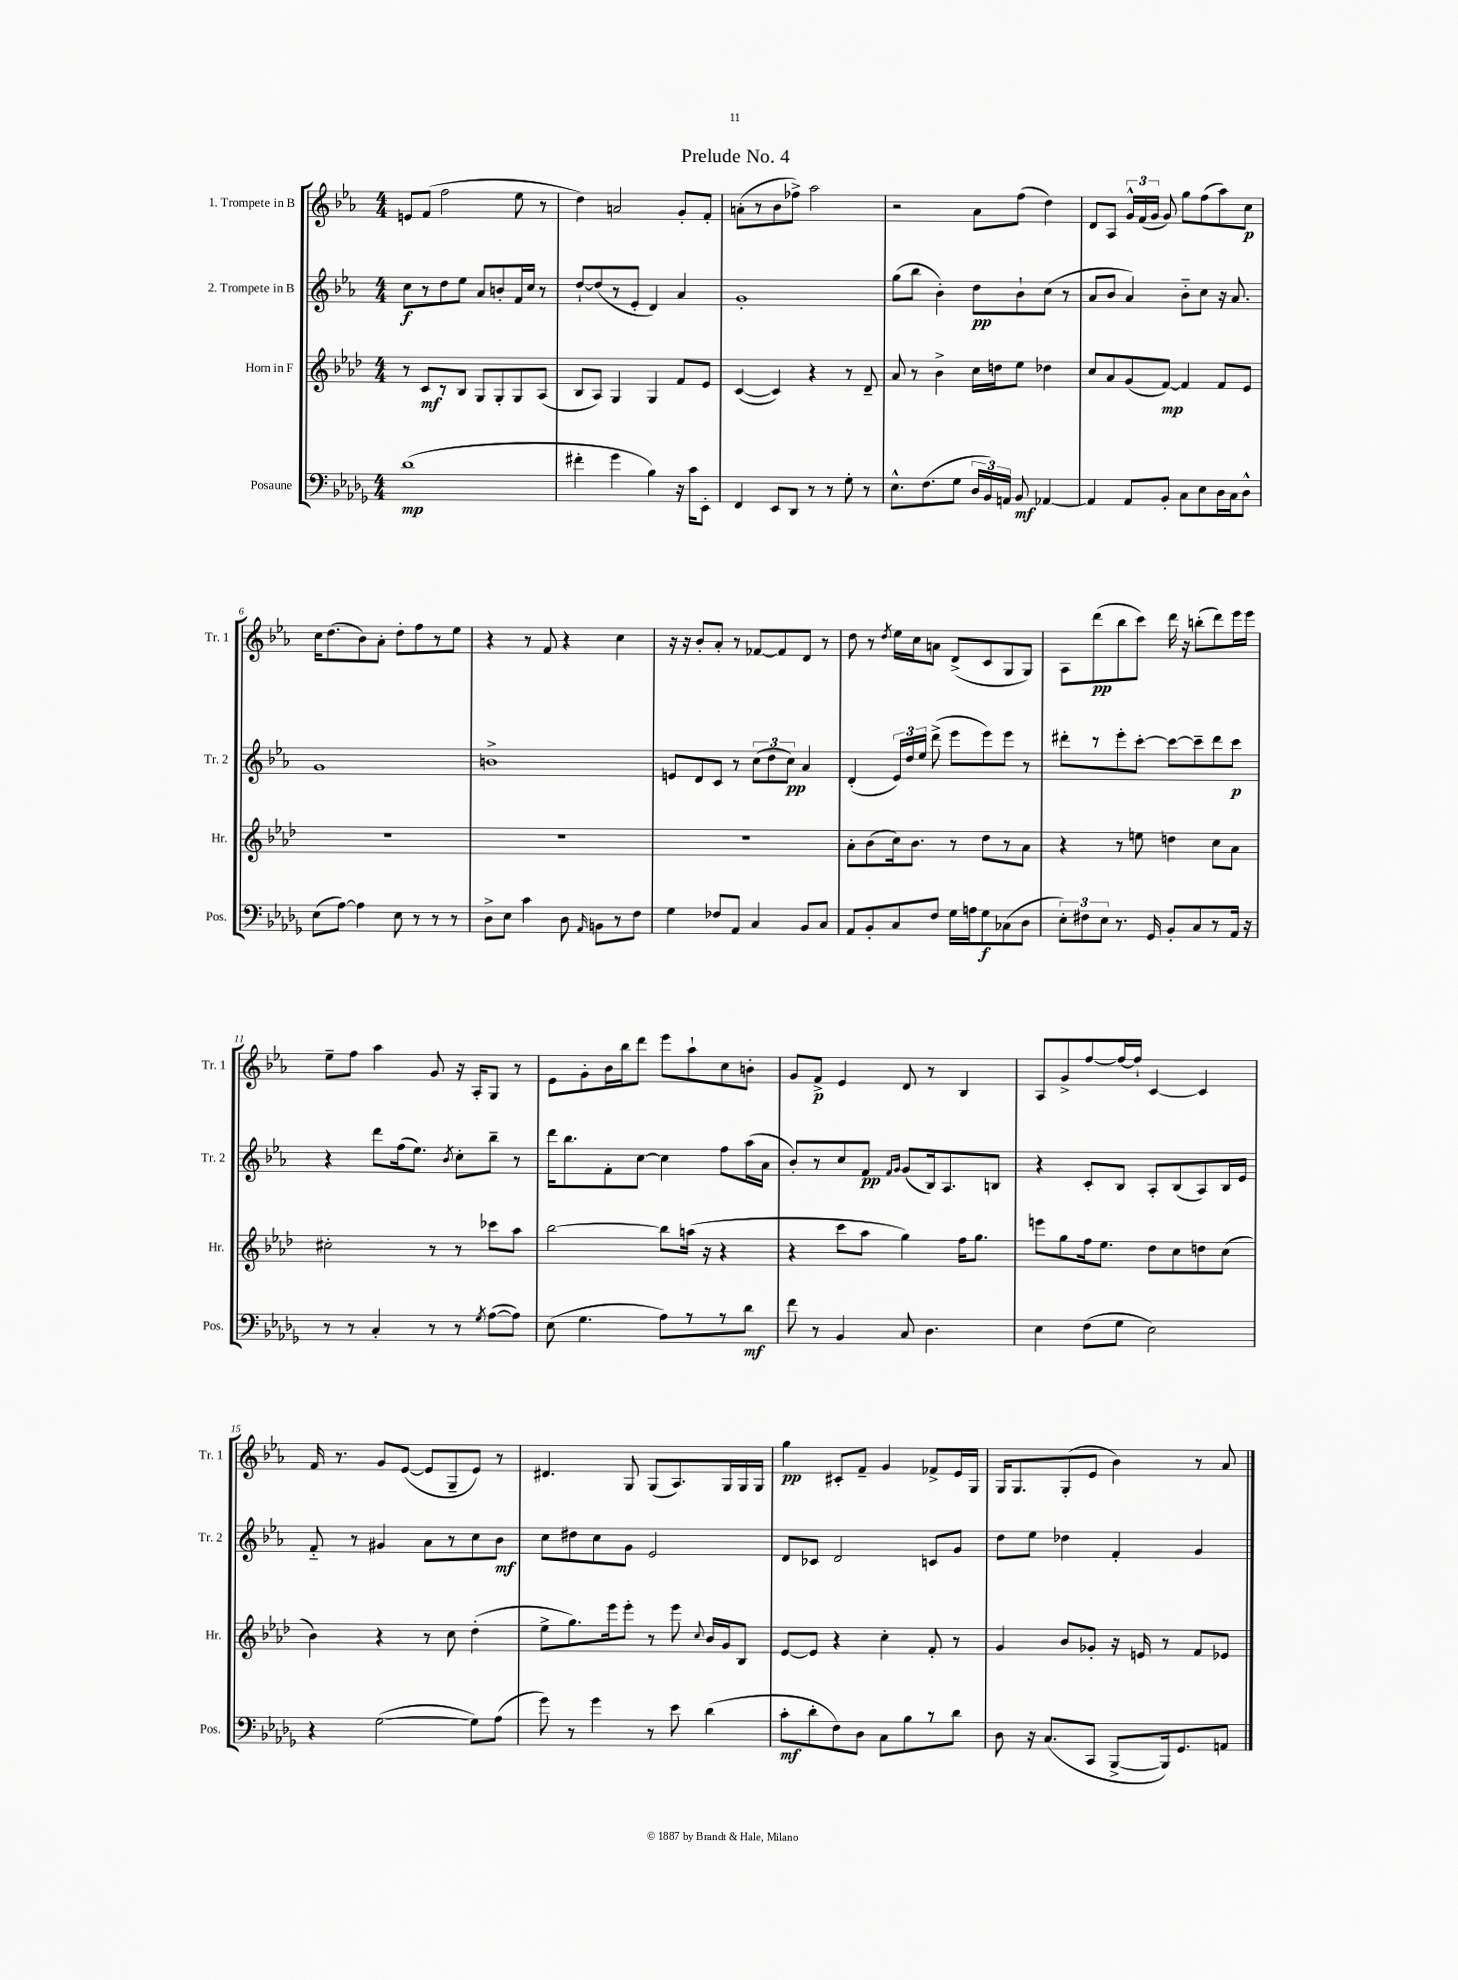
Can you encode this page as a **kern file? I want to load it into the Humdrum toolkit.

**kern	**kern	**kern	**kern
*staff4	*staff3	*staff2	*staff1
*clefF4	*clefG2	*clefG2	*clefG2
*k[b-e-a-d-g-]	*k[b-e-a-d-]	*k[b-e-a-]	*k[b-e-a-]
*M4/4	*M4/4	*M4/4	*M4/4
(1d-	8r	8cc	8e
.	8c	8r	(8f
.	8r	8dd	2ff
.	8B-	8ee-	.
.	8G	8a-	.
.	8G'	8b'	.
.	8G	16f	8ee-
.	.	16cc	.
.	(8A-	8r	8r
=	=	=	=
4f#'	8B-	[8dd`	4dd)
.	8A-)	(8dd]	.
4g-	4G	8r	2a
.	.	8e-'	.
4B-)	4G	4d)	.
16r	8f	4a-	8g'
16c	.	.	.
8EE-'	8e-	.	8f'
=	=	=	=
4FF	([4c	1g'	(8a'
.	.	.	8r
8EE-	4c])	.	8b-
8DD-	.	.	8ff-^)
8r	4r	.	2aa-
8r	.	.	.
8G-'	8r	.	.
8r	8d-~	.	.
=	=	=	=
8.E-^^	8a-	(8gg	2r
.	8r	8bb-	.
(8.F	.	.	.
.	4b-^	4b-')	.
8G-	.	.	.
24D-	16cc	8dd	8a-
24BB-)	.	.	.
.	16dd	.	.
24AA	.	.	.
8BB-	8ee-	8b-`	(8ff
[4AA-	4dd-	(8cc	4dd)
.	.	8r	.
=	=	=	=
4AA-]	8cc	8a-	8d
.	8a-	8b-	8A-
8AA-	(8g	4a-)	24g^^
.	.	.	(24f
.	.	.	24g
8BB-'	[8f)	.	8g)
8C	4f]	8b-'~	8gg
8E-	.	8cc	(8ff
16D-	8f	16r	8aa-)
16C	.	8.a-	.
8D-^^	8e-	.	8cc
=	=	=	=
(8E-	1r	1g	16cc
.	.	.	(8.dd
[8A-)	.	.	.
4A-]	.	.	8b-)
.	.	.	8a-'
8E-	.	.	8dd'
8r	.	.	8ff
8r	.	.	8r
8r	.	.	8ee-
=	=	=	=
8D-^	1r	1b^	4r
8E-	.	.	.
4c	.	.	8r
.	.	.	8f
8D-	.	.	4r
16qqAA-	.	.	.
8BB	.	.	.
8r	.	.	4cc
8F	.	.	.
=	=	=	=
4G-	1r	8e	16r
.	.	.	16r
.	.	8d	8b-'
8F-	.	8c	8a-'
8AA-	.	8r	8r
4C	.	(12cc	[8f-
.	.	12dd	.
.	.	.	8f-]
.	.	12cc)	.
8BB-	.	4a-	8d
8C	.	.	8r
=	=	=	=
8AA-	8a-'	(4d'	8dd
8BB-'	(8b-	.	8r
.	.	.	8qdd
8C	16cc)	24e-)	16ee-
.	.	24dd	.
.	8.b-	.	16cc
.	.	24ee-	.
8F	.	(8ddd^	8a
16G-	8r	8eee-	(8d^
16A	.	.	.
8G-	8dd-	8eee-)	8c
(8C-	8r	8eee-	8G
8D-	8a-	8r	8G)
=	=	=	=
12E-')	4r	8ddd#'	8A-
12F#	.	.	.
.	.	8r	(8ddd
12E-	.	.	.
8.r	8r	8eee-'	8bb-
.	8ee	[8ccc'	8ccc)
16GG-	.	.	.
8BB-'	4dd	8ccc_	16ddd
.	.	.	16r
8C	.	8ccc~]	(8bb'
8r	8cc	8ddd#	8ddd)
16AA-	8a-	8ccc	16eee-
16r	.	.	16eee-
=	=	=	=
8r	2cc#'	4r	8ee-~
8r	.	.	8ff
4C'	.	8ddd	4aa-
.	.	(16ff	.
.	.	8.ee-)	.
8r	8r	.	8g
.	.	8qb-	.
8r	8r	8cc'	16r
.	.	.	16A-'
8qG-	.	.	.
([8A-	8ccc-	8bb-~	8G
8A-])	8aa-	8r	8r
=	=	=	=
(8E-	[2bb-	16ddd	8e-
.	.	8.bb-	.
4.G-	.	.	8g'
.	.	8f'	16b-
.	.	.	16bb-
.	.	[8cc	8ddd
8A-)	8bb-]	4cc]	8eee-
8r	(16aa	.	8aa-`
.	16r	.	.
8r	4r	8ff	8cc
8d-	.	(16aa-	8b'
.	.	16a-	.
=	=	=	=
8f	4r	8b-')	8g
8r	.	8r	8f^
4BB-	8ccc	8cc	4e-
.	8aa-	8f	.
.	.	16qqf	.
.	.	16qqg	.
8C	4gg)	(8g	8d
4.D-	.	16B-)	8r
.	.	8.A-	.
.	16ff	.	4B-
.	8.gg	.	.
.	.	8B	.
=	=	=	=
4E-	8eee	4r	8A-
.	8gg	.	8g^
(8F	16ff	8c'	[8ff
.	8.ee-	.	.
8G-	.	8B-	16ff_
.	.	.	16ff`]
2E-)	8dd-	8A-'	[4c
.	8cc	(8B-	.
.	8dd	8A-)	4c]
.	(8cc	16B-	.
.	.	16e-	.
=	=	=	=
4r	4b-)	8f'~	16f
.	.	.	8.r
.	.	8r	.
([2G-	4r	4g#	8g
.	.	.	([8e-
.	8r	8a-	8e-]
.	8cc	8r	8G~
8G-])	(4dd-'	8cc	8e-)
(8A-	.	8b-	8r
=	=	=	=
8g-)	8ee-^	8cc	4.d#
8r	8.gg)	8dd#	.
4g-	.	8cc	.
.	16eee-	.	.
.	8eee-'	8g	8G
8r	8r	2e-	(8G
8e-	8eee-	.	8.A-)
.	8qqcc	.	.
(4d-	16b-	.	.
.	16g	.	16G
.	8B-	.	16G
.	.	.	16G
=	=	=	=
8c'	[8e-	8d	4gg
8d-'	8e-]	8c-	.
8F)	4r	2d	8c#'
8D-	.	.	8f~
8C	4cc'	.	4g
8B-	.	.	.
8r	8f'	8c	8f-^
8d-	8r	8g	16e-
.	.	.	16G
=	=	=	=
8D-	4g	8dd	16G
.	.	.	8.G
16r	.	8ee-	.
(8.C	.	.	.
.	8b-	4dd-	(8G'
8CC	8g-'	.	8e-
[8BBB-^	16r	4f'	4b-)
.	16e	.	.
16BBB-])	8r	.	.
8.GG-	.	.	.
.	8f	4g	8r
8AA	8e-	.	8a-
==	==	==	==
*-	*-	*-	*-
